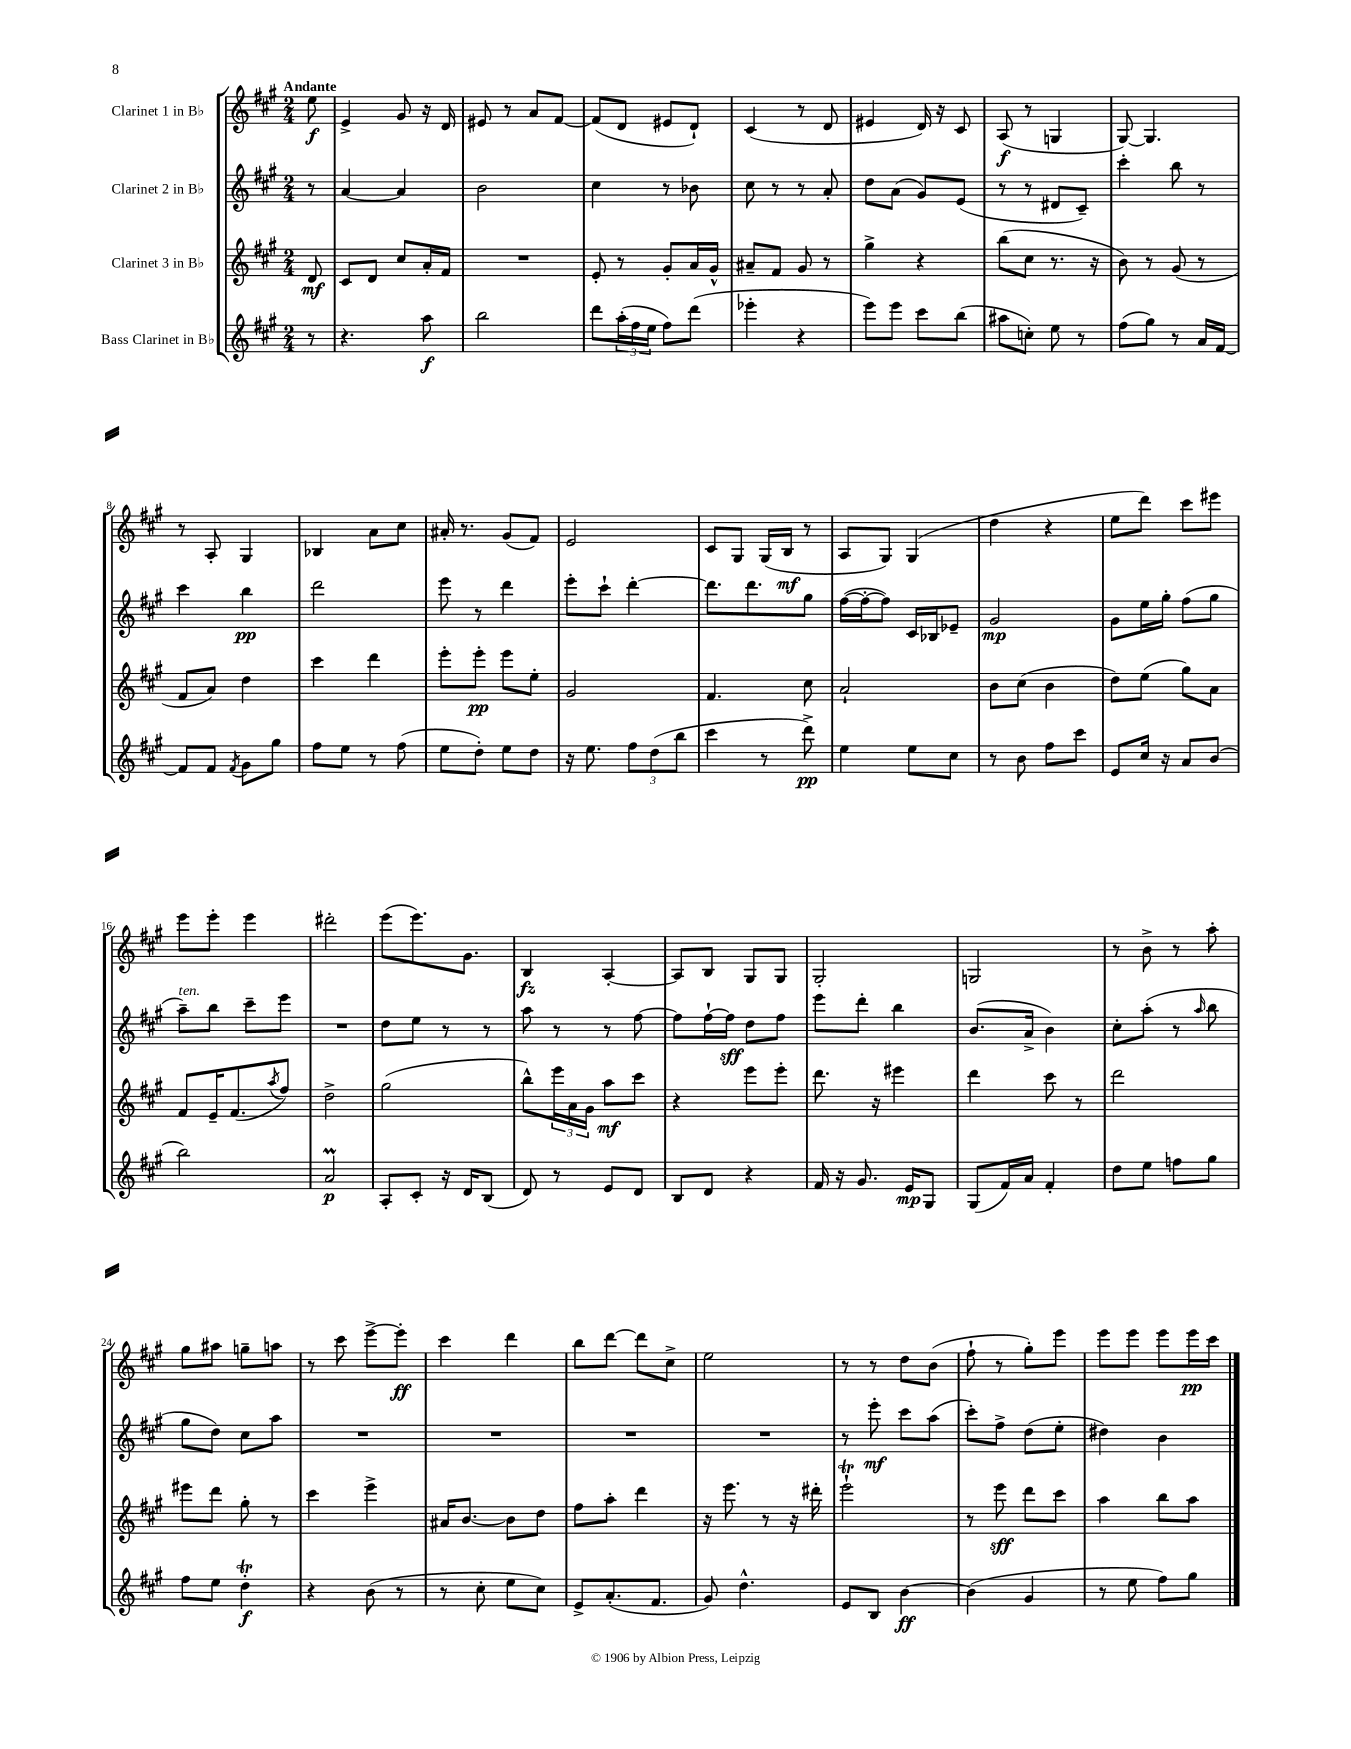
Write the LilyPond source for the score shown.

<<
\new StaffGroup <<
\new Staff = "s0" \with { instrumentName = "Clarinet 1 in Bb" } {
    \clef treble \key a \major \numericTimeSignature \time 2/4 \partial 8 \tempo "Andante"
    e''8\f |
    e'4-> gis'8 r16 d'16 |
    eis'8 r8 a'8 fis'8~ |
    fis'8( d'8 eis'8 d'8-!) |
    cis'4( r8 d'8 |
    eis'4 d'16) r16 cis'8 |
    a8\f( r8 g4 |
    gis8~) gis4. |
    r8 a8-. gis4 |
    bes4 a'8 cis''8 |
    ais'16-. r8. gis'8( fis'8) |
    e'2 |
    cis'8 gis8 gis16( b16\mf r8 |
    a8 gis8) gis4( |
    d''4 r4 |
    e''8 d'''8) cis'''8 eis'''8 |
    e'''8 e'''8-. e'''4 |
    dis'''2-. |
    e'''8( e'''8.) gis'8. |
    b4\fz a4~-. |
    a8 b8 gis8 gis8 |
    gis2-. |
    g2 |
    r8 b'8-> r8 a''8-. |
    gis''8 ais''8 g''8-- a''8 |
    r8 cis'''8 e'''8~-> e'''8-.\ff |
    cis'''4 d'''4 |
    b''8 d'''8~ d'''8 cis''8-> |
    e''2 |
    r8 r8 d''8 b'8( |
    fis''8-! r8 gis''8-.) e'''8 |
    e'''8 e'''8 e'''8 e'''16\pp cis'''16 \bar "|." |
}
\new Staff = "s1" \with { instrumentName = "Clarinet 2 in Bb" } {
    \clef treble \key a \major \numericTimeSignature \time 2/4 \partial 8
    r8 |
    a'4~ a'4 |
    b'2 |
    cis''4 r8 bes'8 |
    cis''8 r8 r8 a'8-. |
    d''8 a'8( gis'8) e'8( |
    r8 r8 dis'8 cis'8--) |
    cis'''4-. b''8 r8 |
    cis'''4 b''4\pp |
    d'''2 |
    e'''8 r8 d'''4 |
    e'''8-. cis'''8-! d'''4~-. |
    d'''8. d'''8. gis''8 |
    fis''16~( fis''16~-. fis''8) cis'16 bes16 ees'8-- |
    gis'2\mp |
    gis'8 e''16 gis''16-. fis''8( gis''8 |
    a''8--^\markup { \italic "ten." }) b''8 cis'''8-- e'''8 |
    R2 |
    d''8 e''8 r8 r8 |
    a''8 r8 r8 fis''8~ |
    fis''8 fis''16~-! fis''16\sff d''8 fis''8 |
    e'''8 d'''8-. b''4 |
    b'8.( a'16-> b'4) |
    cis''8-. a''8-.( r8 \grace { a''16 } b''8 |
    gis''8 d''8) cis''8 a''8 |
    R2 |
    R2 |
    R2 |
    R2 |
    r8 e'''8-.\mf cis'''8 a''8( |
    cis'''8-.) fis''8-> d''8( e''8-. |
    dis''4) b'4 \bar "|." |
}
\new Staff = "s2" \with { instrumentName = "Clarinet 3 in Bb" } {
    \clef treble \key a \major \numericTimeSignature \time 2/4 \partial 8
    d'8\mf |
    cis'8 d'8 cis''8 a'16-. fis'16 |
    R2 |
    e'8-. r8 gis'8-. a'16 gis'16-^ |
    ais'8-- fis'8 gis'8 r8 |
    gis''4-> r4 |
    b''8( cis''8 r8. r16 |
    b'8) r8 gis'8( r8 |
    fis'8 a'8) d''4 |
    cis'''4 d'''4 |
    e'''8-. e'''8-.\pp e'''8 e''8-. |
    gis'2 |
    fis'4. cis''8 |
    a'2-! |
    b'8 cis''8( b'4 |
    d''8) e''8( gis''8) a'8 |
    fis'8 e'16-- fis'8.( \acciaccatura { a''8 } fis''8) |
    d''2-> |
    gis''2( |
    b''8-^) \tuplet 3/2 { e'''16 a'16 gis'16 } a''8\mf cis'''8 |
    r4 e'''8 e'''8-. |
    d'''8. r16 eis'''4 |
    d'''4 cis'''8 r8 |
    d'''2 |
    eis'''8 d'''8 gis''8-. r8 |
    cis'''4 e'''4-> |
    ais'16 b'8.~ b'8 d''8 |
    fis''8 a''8-. d'''4 |
    r16 e'''8. r8 r16 dis'''16-. |
    e'''2-!\trill |
    r8 e'''8\sff d'''8 cis'''8 |
    a''4 b''8 a''8 \bar "|." |
}
\new Staff = "s3" \with { instrumentName = "Bass Clarinet in Bb" } {
    \clef treble \key a \major \numericTimeSignature \time 2/4 \partial 8
    r8 |
    r4. a''8\f |
    b''2 |
    d'''8 \tuplet 3/2 { a''16-.( fis''16 e''16 } fis''8) d'''8( |
    ees'''4-. r4 |
    e'''8) e'''8 cis'''8 b''8( |
    ais''8 c''8-.) e''8 r8 |
    fis''8( gis''8) r8 a'16 fis'16~ |
    fis'8 fis'8 \acciaccatura { fis'8 } gis'8 gis''8 |
    fis''8 e''8 r8 fis''8( |
    e''8 d''8-.) e''8 d''8 |
    r16 e''8. \tuplet 3/2 { fis''8 d''8( b''8 } |
    cis'''4 r8 d'''8->\pp) |
    e''4 e''8 cis''8 |
    r8 b'8 fis''8 cis'''8 |
    e'8 cis''16 r16 a'8 b'8( |
    b''2) |
    a'2\prall\p |
    a8-. cis'8-. r16 d'16 b8( |
    d'8) r8 e'8 d'8 |
    b8 d'8 r4 |
    fis'16 r16 gis'8. e'16\mp gis8 |
    gis8( fis'16) a'16 fis'4-. |
    d''8 e''8 f''8 gis''8 |
    fis''8 e''8 d''4-.\trill\f |
    r4 b'8( r8 |
    r8 cis''8-. e''8 cis''8) |
    e'8-> a'8.-.( fis'8. |
    gis'8) d''4.-^ |
    e'8 b8 b'4~\ff |
    b'4( gis'4 |
    r8 e''8 fis''8) gis''8 \bar "|." |
}
>>
>>
